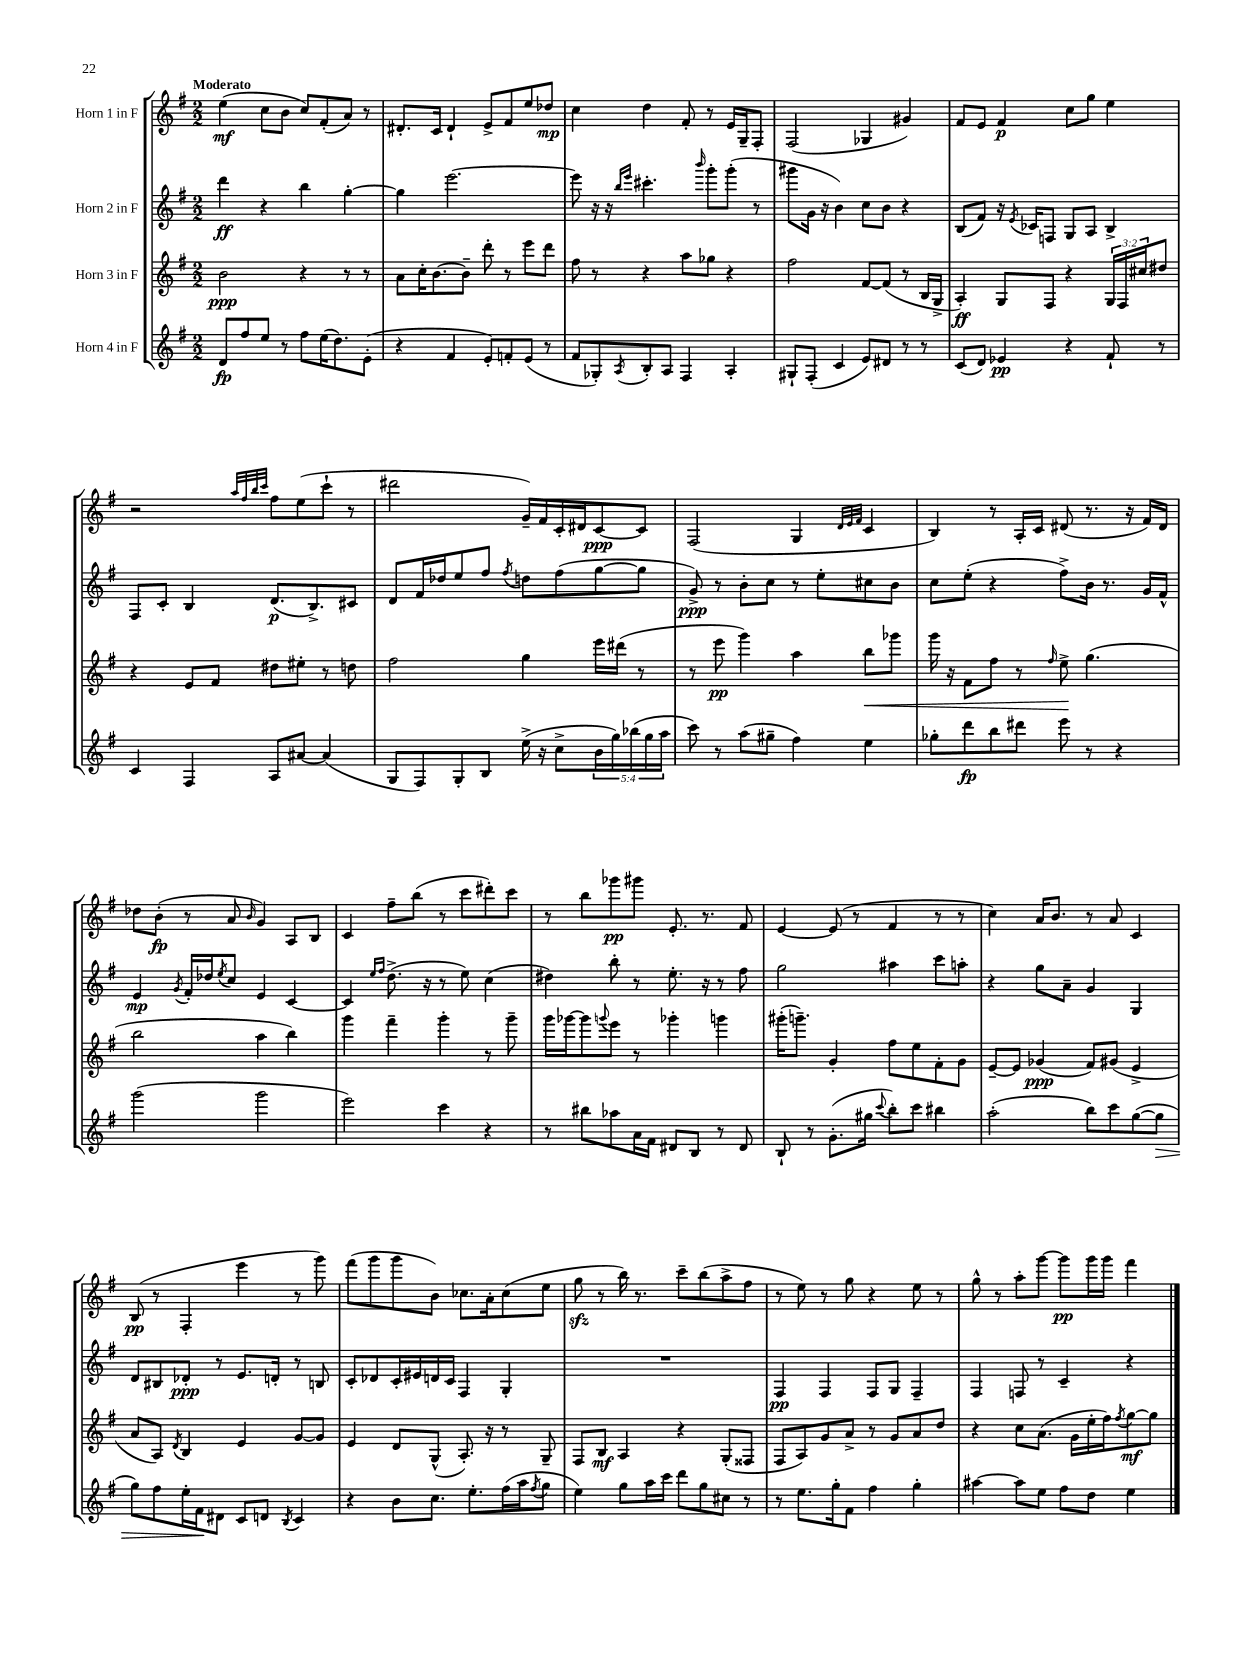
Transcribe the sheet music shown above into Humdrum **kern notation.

**kern	**dynam	**kern	**dynam	**kern	**dynam	**kern	**dynam
*part4	*part4	*part3	*part3	*part2	*part2	*part1	*part1
*staff4	*staff4	*staff3	*staff3	*staff2	*staff2	*staff1	*staff1
*I"Horn 4 in F	*	*I"Horn 3 in F	*	*I"Horn 2 in F	*	*I"Horn 1 in F	*
*clefG2	*	*clefG2	*	*clefG2	*	*clefG2	*
*k[f#]	*	*k[f#]	*	*k[f#]	*	*k[f#]	*
*M2/2	*	*M2/2	*	*M2/2	*	*M2/2	*
=1	=1	=1	=1	=1	=1	=1	=1
!	!	!	!	!	!	!LO:TX:a:B:t=Moderato	!
8d/L	fp	2b\	ppp	4ddd\	ff	(4ee\	mf
8ff#/	.	.	.	.	.	.	.
8ee/J	.	.	.	4r	.	8cc\L	.
8r	.	.	.	.	.	8b\J	.
8ff#\L	.	4r	.	4bb\	.	8cc/L)	.
(16ee\K	.	.	.	.	.	(8f#'/	.
8.dd\)	.	.	.	.	.	.	.
.	.	8r	.	[4gg'\	.	8a/J)	.
(8e'\J	.	8r	.	.	.	8r	.
=2	=2	=2	=2	=2	=2	=2	=2
4r	.	8a\L	.	4gg\]	.	8.d#X'/L	.
.	.	16cc'\K	.	.	.	.	.
.	.	[8.b\	.	.	.	16c/Jk	.
4f#/	.	.	.	[2.eee\	.	4d#`/	.
.	.	8b~\J]	.	.	.	.	.
8e'/L)	.	8ddd'\	.	.	.	8e^/L	.
8fn'/	.	8r	.	.	.	8f#/	.
(8e/J	.	8eee\L	.	.	.	8ee/	.
8r	.	8ddd\J	.	.	.	8dd-X/J	mp
=3	=3	=3	=3	=3	=3	=3	=3
8f#/L	.	8ff#\	.	8eee\]	.	4cc\	.
8G-X'/)	.	8r	.	16r	.	.	.
.	.	.	.	16r	.	.	.
.	.	.	.	16qqbb/LL	.	.	.
8qA/	.	.	.	16qqeee/JJ	.	.	.
8B'/	.	4r	.	4.ccc#X'\	.	4dd\	.
8A/J	.	.	.	.	.	.	.
4F#/	.	8aa\L	.	.	.	8f#'/	.
.	.	.	.	16qqbbb/	.	.	.
.	.	8gg-X\J	.	8ggg'\L	.	8r	.
4A'/	.	4r	.	(8ggg'\J	.	16e/LL	.
.	.	.	.	.	.	16G~/J	.
.	.	.	.	8r	.	8F#'/J	.
=4	=4	=4	=4	=4	=4	=4	=4
8G#X`/L	.	2ff#\	.	8ggg#X\L	.	(2F#/	.
(8F#'/J	.	.	.	16g\Jk	.	.	.
.	.	.	.	16r	.	.	.
4c/	.	.	.	4b\)	.	.	.
8e/L)	.	[8f#/L	.	8cc\L	.	4G-X/	.
8d#X/J	.	(8f#/J]	.	8b\J	.	.	.
8r	.	8r	.	4r	.	4g#X/)	.
8r	.	16B/LL	.	.	.	.	.
.	.	16G^/JJ	.	.	.	.	.
=5	=5	=5	=5	=5	=5	=5	=5
(8c/L	.	4A'/)	ff	(8B/L	.	8f#/L	.
8d/J)	.	.	.	8f#/J)	.	8e/J	.
4e-X/	pp	8G/L	.	16r	.	4f#/	p
.	.	.	.	8qe/	.	.	.
.	.	.	.	16c-X/KL	.	.	.
.	.	8F#/J	.	8Fn/J	.	.	.
4r	.	4r	.	8G/L	.	8cc\L	.
.	.	.	.	8A/J	.	8gg\J	.
8f#`/	.	24G/LL	.	4B^/	.	4ee\	.
.	.	24F#/	.	.	.	.	.
.	.	24cc#X/J	.	.	.	.	.
8r	.	8dd#X/J	.	.	.	.	.
!!LO:LB:g=z
=6	=6	=6	=6	=6	=6	=6	=6
4c/	.	4r	.	8F#/L	.	2r	.
.	.	.	.	8c'/J	.	.	.
4F#/	.	8e/L	.	4B/	.	.	.
.	.	8f#/J	.	.	.	.	.
.	.	.	.	.	.	32qqaa/LLL	.
.	.	.	.	.	.	32qqff#/	.
.	.	.	.	.	.	32qqbb/	.
.	.	.	.	.	.	32qqccc/JJJ	.
8A/L	.	8dd#X\L	.	(8.d/L	p	8ff#\L	.
[8a#X/J	.	8ee#X'\J	.	.	.	(8ee\	.
.	.	.	.	8.B^/)	.	.	.
(4a#/]	.	8r	.	.	.	8ccc`\J	.
.	.	8ddn\	.	8c#X/J	.	8r	.
=7	=7	=7	=7	=7	=7	=7	=7
8G/L	.	2ff#\	.	8d/L	.	2ddd#X\	.
8F#/)	.	.	.	16f#/L	.	.	.
.	.	.	.	16dd-X/J	.	.	.
8G'/	.	.	.	8ee/	.	.	.
8B/J	.	.	.	8ff#/J	.	.	.
.	.	.	.	8qff#/	.	.	.
(16ee^\	.	4gg\	.	8ddn\L	.	16g~/LL)	.
16r	.	.	.	.	.	16f#/	.
8cc^\L	.	.	.	(8ff#\	.	16c'/	.
.	.	.	.	.	.	16d#X/J	.
20b\L	.	16eee\LL	.	[8gg\	.	[8c/	ppp
20gg\)	.	.	.	.	.	.	.
.	.	(16ddd#X\JJ	.	.	.	.	.
(20bb-X\	.	.	.	.	.	.	.
.	.	8r	.	8gg\J]	.	8c/J]	.
20gg\	.	.	.	.	.	.	.
20aa\JJ	.	.	.	.	.	.	.
=8	=8	=8	=8	=8	=8	=8	=8
8ccc\)	.	8r	.	8g^/)	ppp	(2F#/	.
8r	.	8eee\	pp	8r	.	.	.
(8aa\L	.	4ggg\)	.	8b'\L	.	.	.
8gg#X~\J	.	.	.	8cc\J	.	.	.
4ff#\)	.	4aa\	.	8r	.	4G/	.
.	.	.	.	8ee'\L	.	.	.
.	.	.	.	.	.	32qqd/LLL	.
.	.	.	.	.	.	32qqe/	.
.	.	.	.	.	.	32qqf#/JJJ	.
!	!	!	!LO:HP:b	!	!	!	!
4ee\	.	8bb\L	<	8cc#X\	.	4c/	.
.	.	8ggg-X\J	.	8b\J	.	.	.
=9	=9	=9	=9	=9	=9	=9	=9
8gg-X'\L	.	16ggg\	.	8cc\L	.	4B/)	.
.	.	16r	.	.	.	.	.
8ddd\	fp	8f#\L	.	(8ee'\J	.	.	.
8bb\	.	8ff#\J	.	4r	.	8r	.
8ddd#X\J	.	8r	.	.	.	16A'/LL	.
.	.	.	.	.	.	16c/JJ	.
.	.	16qqff#/	.	.	.	.	.
8eee\	.	8ee^\	.	8ff#^\L)	.	(8d#X/	.
8r	.	(4.gg\	[	16b\Jk	.	8.r	.
.	.	.	.	8.r	.	.	.
4r	.	.	.	.	.	.	.
.	.	.	.	.	.	16r	.
.	.	.	.	16g/LL	.	16f#/LL)	.
.	.	.	.	16f#^^/JJ	.	16d#/JJ	.
!!LO:LB:g=z
=10	=10	=10	=10	=10	=10	=10	=10
(2ggg\	.	2bb\	.	4e/	mp	8dd-X\L	.
.	.	.	.	.	.	(8b'\J	fp
.	.	.	.	8qg/	.	.	.
.	.	.	.	16f#'/LL	.	8r	.
.	.	.	.	16dd-X/J	.	.	.
.	.	.	.	8qee/	.	.	.
.	.	.	.	8cc/J	.	8a/	.
.	.	.	.	.	.	16qqb/	.
2ggg\	.	4aa\	.	4e/	.	4g/)	.
.	.	4bb\)	.	[4c/	.	8A/L	.
.	.	.	.	.	.	8B/J	.
=11	=11	=11	=11	=11	=11	=11	=11
2eee\)	.	4ggg\	.	4c/]	.	4c/	.
.	.	.	.	16qqee/LL	.	.	.
.	.	.	.	16qqff#/JJ	.	.	.
.	.	4fff#~\	.	(8.dd^\	.	8ff#~\L	.
.	.	.	.	.	.	(8bb\J	.
.	.	.	.	16r	.	.	.
4ccc\	.	4ggg'\	.	8r	.	8r	.
.	.	.	.	8ee\)	.	8ccc\L	.
4r	.	8r	.	(4cc\	.	8ddd#X'\)	.
.	.	8ggg~\	.	.	.	8ccc\J	.
=12	=12	=12	=12	=12	=12	=12	=12
8r	.	16ggg\LL	.	4dd#X\)	.	8r	.
.	.	[16ggg-X\J	.	.	.	.	.
8bb#X\L	.	8ggg-\]	.	.	.	8bb\L	.
.	.	8qqgggn/	.	.	.	.	.
8aa-X\	.	8eee\J	.	8bb'\	.	8ggg-X\	pp
16a\L	.	8r	.	8r	.	8ggg#X\J	.
16f#\JJ	.	.	.	.	.	.	.
8d#X/L	.	4ggg-X'\	.	8.ee'\	.	8.e'/	.
8B/J	.	.	.	.	.	.	.
.	.	.	.	16r	.	8.r	.
8r	.	4gggn\	.	8r	.	.	.
8d#/	.	.	.	8ff#\	.	8f#/	.
=13	=13	=13	=13	=13	=13	=13	=13
8B`/	.	(16ggg#X'\KL	.	2gg\	.	[4e/	.
.	.	8.gggn~\J)	.	.	.	.	.
8r	.	.	.	.	.	.	.
(8.g'\L	.	4g'/	.	.	.	(8e/]	.
.	.	.	.	.	.	8r	.
16gg#X\Jk	.	.	.	.	.	.	.
8qqccc/	.	.	.	.	.	.	.
8bb'\L)	.	8ff#\L	.	4aa#X\	.	4f#/	.
8ccc\J	.	8ee\	.	.	.	.	.
4bb#X\	.	8f#'\	.	8ccc\L	.	8r	.
.	.	8g\J	.	8aan'\J	.	8r	.
=14	=14	=14	=14	=14	=14	=14	=14
(2aa'\	.	[8e~/L	.	4r	.	4cc\)	.
.	.	8e/J]	.	.	.	.	.
.	.	(4g-X/	ppp	8gg\L	.	16a/KL	.
.	.	.	.	.	.	8.b/J	.
.	.	.	.	8a~\J	.	.	.
8bb\L)	.	8f#/L)	.	4g/	.	8r	.
8ccc\	.	(8g#X/J	.	.	.	8a/	.
([8gg\	.	4e^/	.	4G/	.	4c/	.
!	!LO:HP:b	!	!	!	!	!	!
8gg\J]	>	.	.	.	.	.	.
!!LO:LB:g=z
=15	=15	=15	=15	=15	=15	=15	=15
8gg\L)	.	8a/L	.	8d/L	.	(8B/	pp
8ff#\	.	8A/J)	.	8B#X/	.	8r	.
.	.	8qd/	.	.	.	.	.
16ee'\L	.	4B/	.	8d-X'/J	ppp	4F#'/	.
16f#\J	.	.	.	.	.	.	.
8d#X\J	]	.	.	8r	.	.	.
8c/L	.	4e/	.	8.e/L	.	4eee\	.
8dn/J	.	.	.	.	.	.	.
.	.	.	.	16dn'/Jk	.	.	.
8qB/	.	.	.	.	.	.	.
4c/	.	[8g/L	.	8r	.	8r	.
.	.	8g/J]	.	8Bn/	.	8ggg\)	.
=16	=16	=16	=16	=16	=16	=16	=16
4r	.	4e/	.	8c'/L	.	(8fff#\L	.
.	.	.	.	8d-X/	.	8ggg\	.
8b\L	.	8d/L	.	16c'/L	.	8ggg\	.
.	.	.	.	16e#X/	.	.	.
8.cc\J	.	(8G^^/J	.	16dn/	.	8b\J)	.
.	.	.	.	16c/JJ	.	.	.
.	.	8.A'/)	.	4F#/	.	8.cc-X\L	.
8.ee'\L	.	.	.	.	.	.	.
.	.	16r	.	.	.	16a'\k	.
(16ff#\L	.	8r	.	4G'/	.	(8cc-\	.
16aa\J	.	.	.	.	.	.	.
8qff#/	.	.	.	.	.	.	.
8gg\J	.	8G~/	.	.	.	8ee\J	.
=17	=17	=17	=17	=17	=17	=17	=17
4ee\)	.	8F#/L	.	1r	.	8ggzz\	.
.	.	8B/J	mf	.	.	8r	.
8gg\L	.	4A/	.	.	.	16bb\)	.
.	.	.	.	.	.	8.r	.
16aa\L	.	.	.	.	.	.	.
16ccc\JJ	.	.	.	.	.	.	.
8ddd\L	.	4r	.	.	.	8ccc~\L	.
8gg\	.	.	.	.	.	(8bb\	.
8cc#X\J	.	(8G'/L	.	.	.	8aa^\	.
8r	.	8F##X/J	.	.	.	8ff#\J	.
=18	=18	=18	=18	=18	=18	=18	=18
8r	.	8F#/L	.	4F#/	pp	8r	.
8.ee\L	.	8A/)	.	.	.	8ee\)	.
.	.	8g/	.	4F#/	.	8r	.
16gg'\k	.	.	.	.	.	.	.
8f#\J	.	8a^/J	.	.	.	8gg\	.
4ff#\	.	8r	.	8F#/L	.	4r	.
.	.	8g/L	.	8G/J	.	.	.
4gg'\	.	8a/	.	4F#~/	.	8ee\	.
.	.	8dd/J	.	.	.	8r	.
=19	=19	=19	=19	=19	=19	=19	=19
[4aa#X\	.	4r	.	4F#/	.	8gg^^\	.
.	.	.	.	.	.	8r	.
8aa#\L]	.	8cc\L	.	8Fn/	.	8aa'\L	.
8ee\J	.	(8.a\J	.	8r	.	[8ggg\J	.
8ff#\L	.	.	.	4c~/	.	8ggg\L]	pp
.	.	16g\LL	.	.	.	.	.
8dd\J	.	16ee'\	.	.	.	16ggg\L	.
.	.	16ff#\J)	.	.	.	16ggg\JJ	.
.	.	8qff#/	.	.	.	.	.
4ee\	.	[8gg\	mf	4r	.	4fff#\	.
.	.	8gg\J]	.	.	.	.	.
==	==	==	==	==	==	==	==
*-	*-	*-	*-	*-	*-	*-	*-
